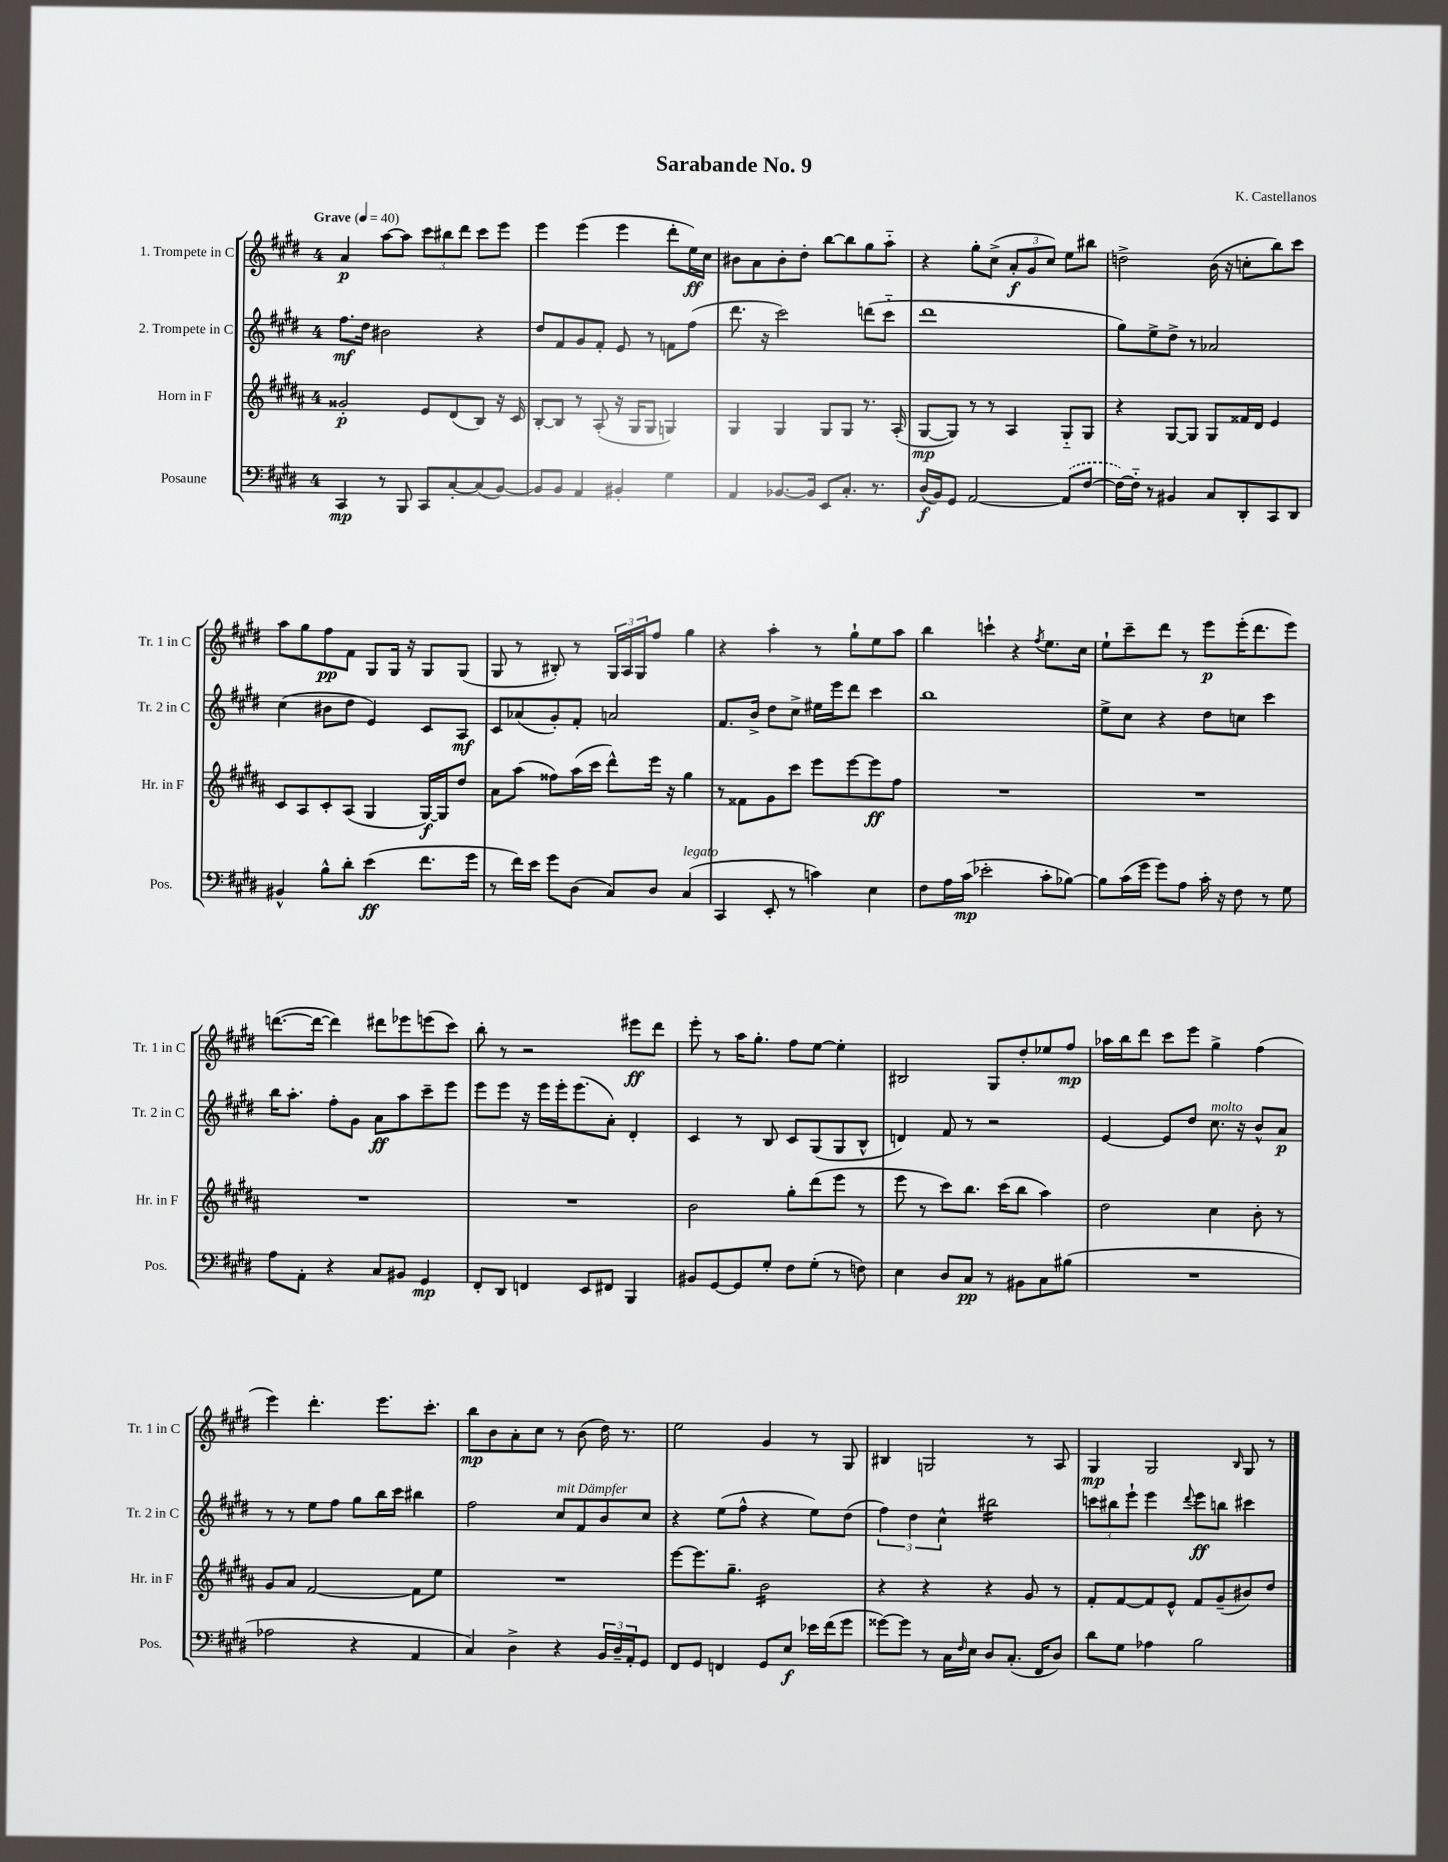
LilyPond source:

\header { title = "Sarabande No. 9" composer = "K. Castellanos" }
<<
\new StaffGroup <<
\new Staff = "s0" \with { instrumentName = "1. Trompete in C" shortInstrumentName = "Tr. 1 in C" } {
    \clef treble \key e \major \once \override Staff.TimeSignature.style = #'single-digit \time 4/4 \tempo "Grave" 4 = 40
    a'4\p a''8~ a''8 \tuplet 3/2 { cis'''8 bis''8 dis'''8 } cis'''8 e'''8 |
    e'''4 e'''4( e'''4 dis'''8-. e''16\ff) cis''16 |
    bis'8 a'8 bis'8-. dis''8-. b''8~ b''8 gis''8 a''8-_ |
    r4 gis''8-. cis''8->( \tuplet 3/2 { a'8-.\f gis'8 cis''8) } e''8 bis''8 |
    d''2-> b'16( r16 c''8-. b''8) cis'''8 |
    a''8 gis''8 fis''8\pp fis'8 gis8 gis16 r16 gis8 gis8( |
    gis8 r8 bis8-.) r8 \tuplet 3/2 { gis16 a16 gis16 } fis''8 gis''4 |
    r4 a''4-. r8 gis''8-! e''8 a''8 |
    b''4 c'''4-! r4 \acciaccatura { fis''8 } e''8. cis''16 |
    e''8-! cis'''8-- dis'''8 r8 e'''8\p e'''16-.( dis'''8. e'''8) |
    d'''8.~( d'''16~ d'''4) dis'''8 ees'''8 e'''8( cis'''8) |
    b''8-. r8 r2 eis'''8\ff dis'''8 |
    e'''8-. r8 a''16 gis''8.-. fis''8 e''8~ e''4-. |
    bis2 gis8 dis''8-. ees''8 fis''8\mp |
    aes''16 b''16 dis'''8 cis'''8 e'''8 gis''4-> fis''4( |
    e'''4) dis'''4.-. e'''8. cis'''8.-. |
    b''8\mp b'8 a'8-. cis''8 r8 b'8( dis''16) r8. |
    e''2 gis'4 r8 gis8 |
    bis4 g2 r8 a8 |
    gis4\mp gis2 \grace { b16 } gis8 r8 \bar "|." |
}
\new Staff = "s1" \with { instrumentName = "2. Trompete in C" shortInstrumentName = "Tr. 2 in C" } {
    \clef treble \key e \major \once \override Staff.TimeSignature.style = #'single-digit \time 4/4
    fis''8.\mf dis''16 bis'2 r4 |
    dis''8 fis'8 gis'8 fis'8-. e'8 r8 f'8 fis''8( |
    dis'''8. r16 cis'''2) d'''8( cis'''8-_ |
    dis'''1 |
    gis''8) e''8-> dis''8-> r8 aes'2 |
    cis''4( bis'8 dis''8 e'4) cis'8 a8\mf |
    cis'8 aes'8( gis'8-.) fis'8-. a'2 |
    fis'8. b'16-> dis''8 cis''8-> eis''16 e'''16 dis'''8 cis'''4 |
    b''1 |
    e''8-> cis''8 r4 dis''8 c''8 cis'''4 |
    b''16 a''8.-. fis''8-. gis'8 a'8\ff a''8 cis'''8-- e'''8 |
    e'''8 e'''8 r16 e'''16 e'''16-. e'''8.( a'8-.) dis'4-. |
    cis'4 r8 b8 cis'8 gis8( gis8 b8-^ |
    d'4) fis'8 r8 r2 |
    e'4~ e'8 dis''8 cis''8.^\markup { \italic "molto" } r16 b'8-^ a'8\p |
    r8 r8 e''8 fis''8 gis''8 b''16 cis'''16 bis''4 |
    fis''2 cis''8^\markup { \italic "mit Dämpfer" } fis'8 b'8 cis''8 |
    r4 e''8( fis''8-^ r4 e''8) dis''8( |
    \tuplet 3/2 { fis''4) dis''4 cis''4-^ } bis''2:16 |
    \tuplet 3/2 { c'''8 bis''8 e'''8-! } e'''4 \appoggiatura { dis'''8 } e'''8\ff b''8 cis'''4 \bar "|." |
}
\new Staff = "s2" \with { instrumentName = "Horn in F" shortInstrumentName = "Hr. in F" } {
    \clef treble \key b \major \once \override Staff.TimeSignature.style = #'single-digit \time 4/4
    gisis'2-.\p e'8 dis'8( b8) r16 cis'16 |
    b8~-. b8 r8 ais8-.( r16 gis16 gis8 g4) |
    gis4 gis4 gis8 gis8 r8. ais16-.( |
    gis8~\mp gis8) r8 r8 ais4 gis8-_ gis8 |
    r4 gis8~ gis8 gis8 fisis'16 dis'16 e'4 |
    cis'8 ais8 cis'8-. ais8( gis4 gis16~\f) gis16 dis''8 |
    ais'8 ais''8( fisis''8) ais''16( cis'''16 dis'''8-^) e'''16 r16 gis''4 |
    r8 fisis'8 gis'8 cis'''8 e'''8 e'''8~ e'''8\ff fis''8 |
    R1 |
    R1 |
    R1 |
    R1 |
    b'2 gis''8-. dis'''8( e'''8 r8 |
    e'''8 r8 cis'''8) b''8. cis'''16( b''8 ais''4) |
    dis''2 cis''4 b'8-. r8 |
    gis'8 ais'8 fis'2~ fis'8 e''8 |
    R1 |
    e'''8~ e'''8. gis''8.-- b'2:16 |
    r4 r4 r4 gis'8 r8 |
    fis'8-. fis'8~ fis'8 e'8-^ fis'8 gis'8--( bis'8) dis''8 \bar "|." |
}
\new Staff = "s3" \with { instrumentName = "Posaune" shortInstrumentName = "Pos." } {
    \clef bass \key e \major \once \override Staff.TimeSignature.style = #'single-digit \time 4/4
    cis,4\mp r8 b,,8 cis,8 cis8~-. cis8( b,8~) |
    b,8 b,8 a,4 bis,4-. gis4 |
    a,4 bes,8.~ bes,16 e,8 cis8.-. r8. |
    dis16\f( b,16) gis,8 a,2~ \once \slurDashed a,8( fis8~ |
    fis16~) fis16-_ r8 bis,4 cis8 dis,8-. cis,8 dis,8 |
    bis,4-^ b8-^ dis'8-. e'4\ff( fis'8. gis'16 |
    r8 fis'16) e'16 gis'8 dis8( cis8) dis8 cis4^\markup { \italic "legato" }( |
    cis,4 e,8-. r8 c'4) e4 |
    fis8 a16 cis'16\mp( ees'2-. cis'8-. bes8~) |
    bes8 cis'16( gis'16 gis'8) a8 cis'16-. r16 fis8 r8 gis8 |
    a8 a,8-. r4 cis8 bis,8 gis,4\mp |
    fis,8-. dis,8 f,4 e,8 fis,8 b,,4 |
    bis,8 gis,8~ gis,8 gis8-. fis8 gis8-.( r8 f8) |
    e4 dis8 cis8\pp r8 bis,8 cis8 bis8( |
    R1 |
    aes2 r4 a,4 |
    cis4) dis4-> r4 \tuplet 3/2 { b,16 dis16-- a,16-. } gis,8 |
    fis,8 gis,8 f,4 gis,8 e8\f ees'16 fis'16( gis'8 |
    gisis'8~) gisis'8 r8 cis16 \grace { fis16 } e16 dis8 cis8.-.( fis,16 dis8) |
    dis'8 gis8 aes4 b2 \bar "|." |
}
>>
>>
\layout { \context { \Score \remove "Bar_number_engraver" } }
